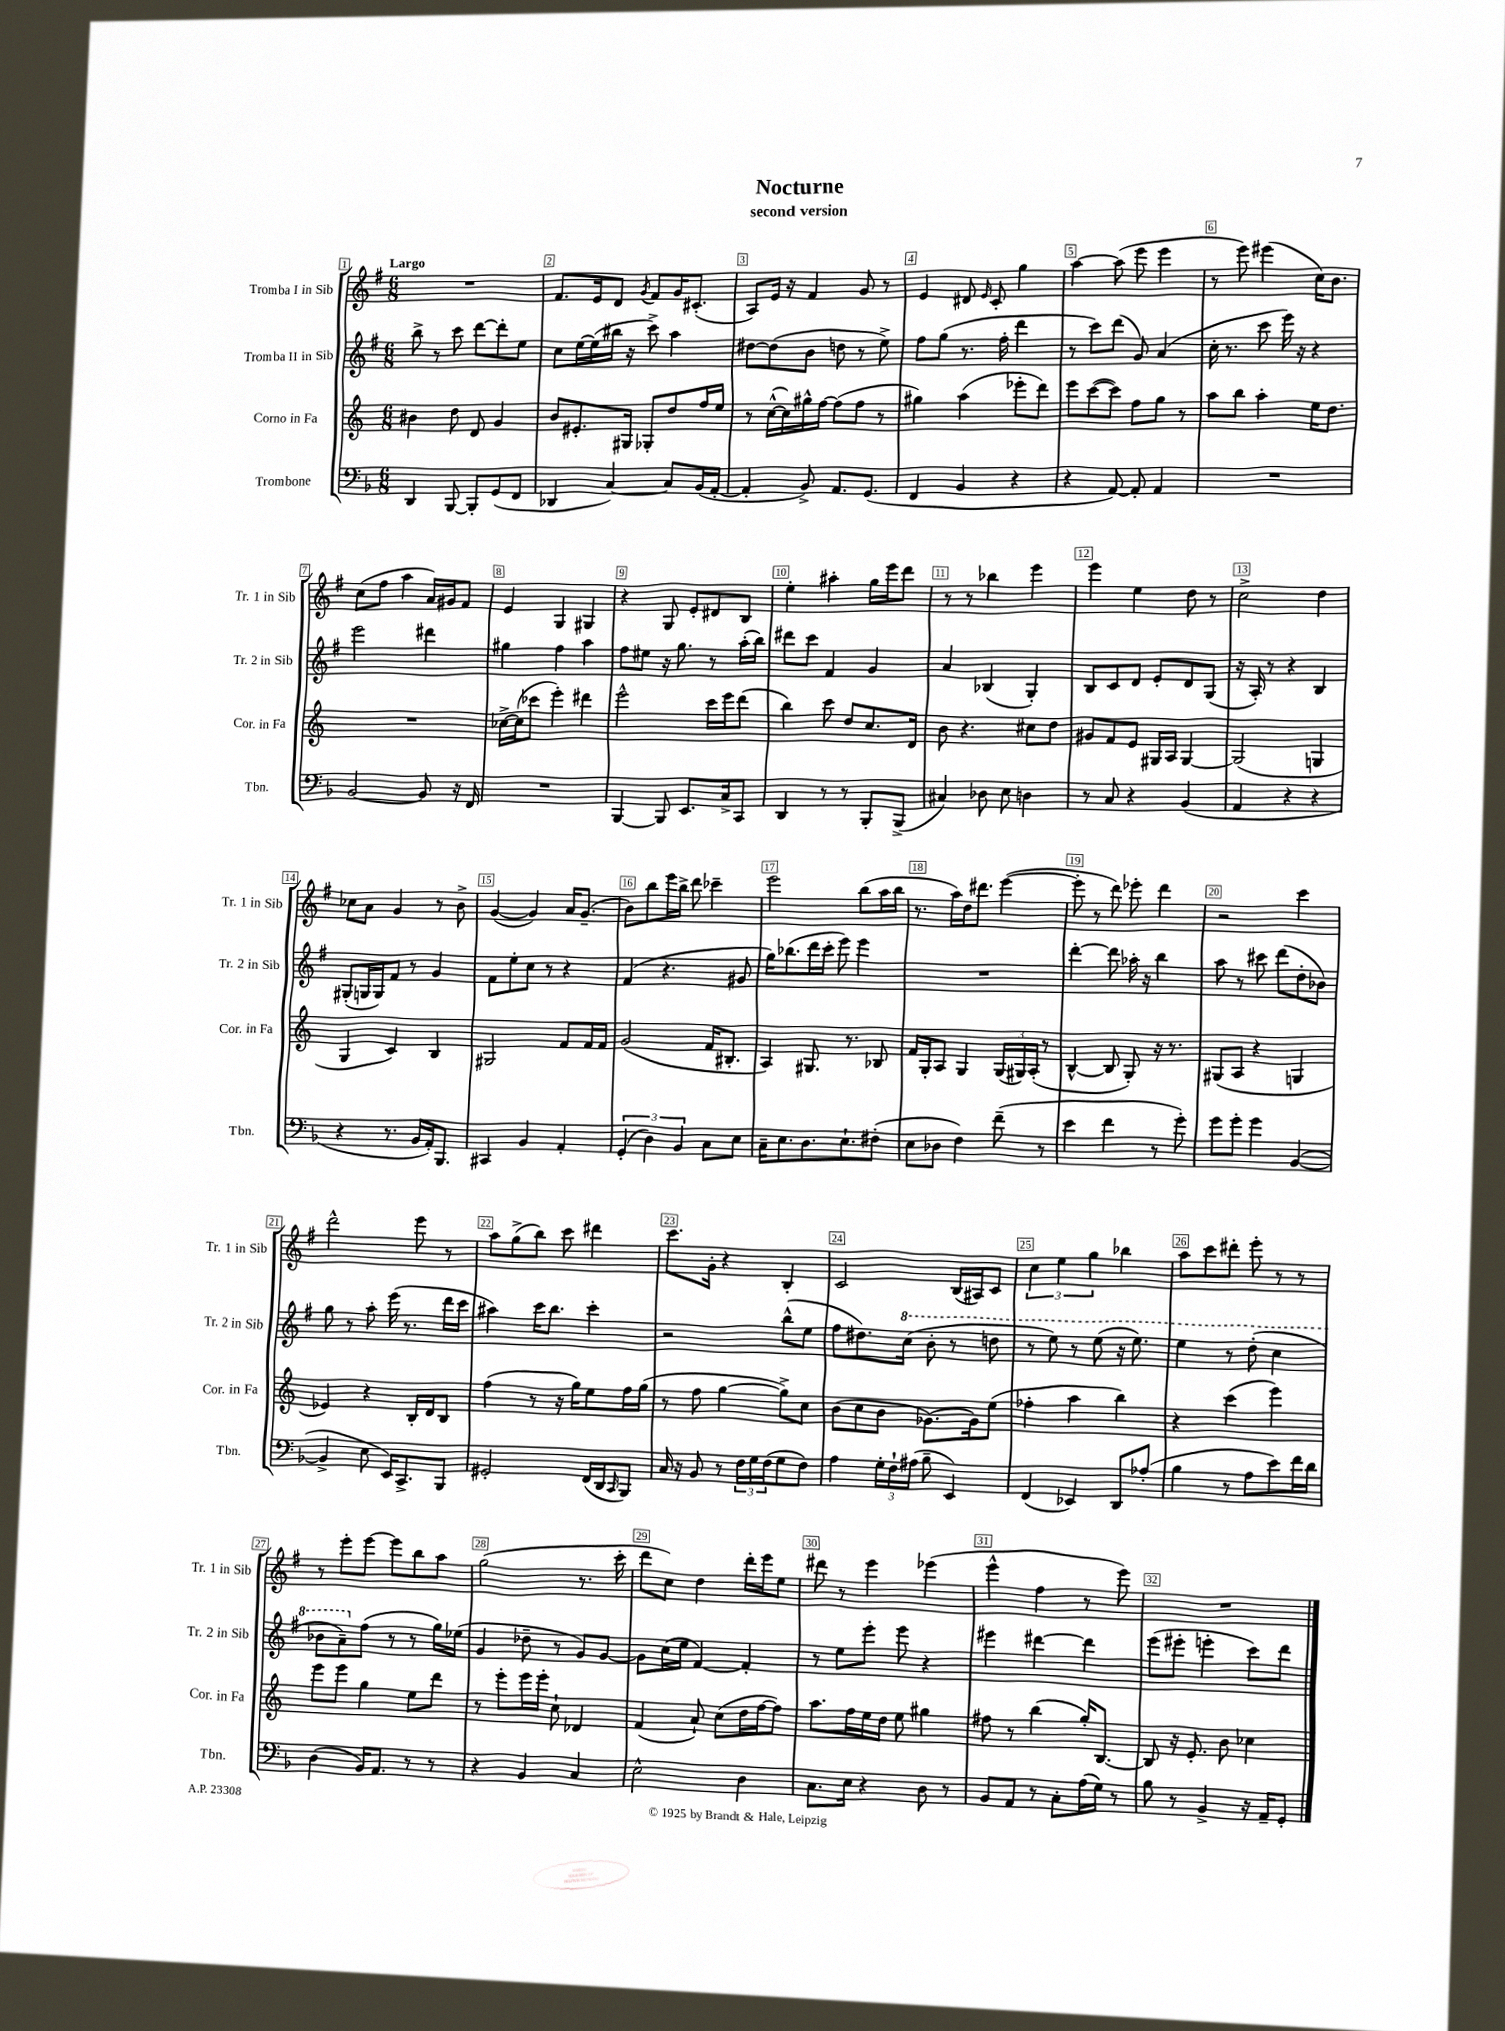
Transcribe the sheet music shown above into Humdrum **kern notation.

**kern	**kern	**kern	**kern
*part4	*part3	*part2	*part1
*staff4	*staff3	*staff2	*staff1
*I"Trombone	*I"Corno in Fa	*I"Tromba II in Sib	*I"Tromba I in Sib
*I'Tbn.	*I'Cor. in Fa	*I'Tr. 2 in Sib	*I'Tr. 1 in Sib
*clefF4	*clefG2	*clefG2	*clefG2
*k[b-]	*k[]	*k[f#]	*k[f#]
*M6/8	*M6/8	*M6/8	*M6/8
=1	=1	=1	=1
!	!	!	!LO:TX:a:B:t=Largo
4DD/	4b#X\	8bb^\	2.r
.	.	8r	.
[8BBB-/	8dd\	8ccc\	.
8BBB-'/L]	8d/	[8ddd\L	.
(8GG/	4g/	8ddd'\]	.
8FF/J	.	8ee\J	.
=2	=2	=2	=2
4DD-X/	8b/L	8cc\L	8.f#/L
.	8.e#X'/	[16ee\L	.
.	.	(16ee\]	16e/k
[4C/)	.	16bb#X\JJ	8d/J
.	16G#X/Jk	16r	.
.	.	.	8qg/
.	8G-X'/L	8ccc^\)	8f#/L
8C/L]	8dd/	4aa\	16g/K
.	.	.	(8.c#X'/J
(16BB-/L	16ff/L	.	.
[16AA'/JJ	16ee/JJ	.	.
=3	=3	=3	=3
4AA'/]	8r	[8dd#X\L	8A/L)
.	([16cc^^\LL	(8dd#\]	16e/Jk
.	16cc\])	.	16r
8BB-^/)	16gg#X^^\	8b\J	4f#/
.	[16ff\JJ	.	.
8.AA/L	(8ff\L]	8ddn\	.
.	8ff\J	8r	8g/
(8.GG/J	.	.	.
.	8r	8ee^\)	8r
=4	=4	=4	=4
4FF/	4gg#X\)	8ff#\L	4e/
.	.	(8gg\J	.
4BB-/	(4aa\	8.r	8d#X/
.	.	.	16qqe/
.	.	.	8c'/
.	.	16ff#'\	.
4r	8eee-X'\L	4ddd\	4gg\
.	8ddd\J)	.	.
=5	=5	=5	=5
4r	8eee\L	8r	[4aa\
.	([8ccc\	8ccc\L)	.
[8AA/)	8ccc\J])	(8ddd\J	(8aa\]
8AA'/]	8ff\L	8g/)	8eee\
4AA/	8gg\J	(4a/	4eee\
.	8r	.	.
=6	=6	=6	=6
2.r	8aa\L	16cc'\	8r
.	.	8.r	.
.	8bb\J	.	8eee\)
.	4aa'\	8ccc\	(4eee#X\
.	.	16eee\)	.
.	.	16r	.
.	16ee\KL	4r	16cc\KL)
.	8.dd\J	.	8.b\J
!!LO:LB:g=z
=7	=7	=7	=7
[2BB-/	2.r	2eee\	(8cc\L
.	.	.	8ff#\J
.	.	.	4aa\
8BB-/]	.	4ddd#X\	16a/LL)
.	.	.	16g#X/J
16r	.	.	8f#/J
16FF/	.	.	.
=8	=8	=8	=8
2.r	[16cc-X^\LL	4gg#X\	4e/
.	(16cc-\J]	.	.
.	8ccc-X\J	.	.
.	4eee'\)	4ff#\	4G/
.	4ddd#X\	4aa\	4G#X/
=9	=9	=9	=9
[4BBB-/	2eee^^\	8ff#\L	4r
.	.	8ee#X\J	.
8BBB-/]	.	16r	8G/
.	.	8.gg\	.
8.EE/L	.	.	8e'/L
.	16ccc\LL	8r	8d#X/
16C^/k	16eee\J	.	.
8CC/J	(8ddd\J	(16aa'\LL	8B/J
.	.	16bb\JJ)	.
=10	=10	=10	=10
4DD/	4bb\)	8ddd#X\L	4ee'\
.	.	8ccc\J	.
8r	8ccc\	4f#/	4aa#X'\
8r	8dd/L	.	.
8BBB-'/L	8.cc/	4g/	16gg\LL
.	.	.	16eee\J
(8BBB-^/J	.	.	8ddd\J
.	16d/Jk	.	.
=11	=11	=11	=11
4C#X/)	8b\	4a/	8r
.	4.r	.	8r
8D-X\	.	(4B-X/	4bb-X\
8E\	.	.	.
4Dn\	8cc#X\L	4G'/)	4eee\
.	8dd\J	.	.
=12	=12	=12	=12
8r	8g#X/L	8B/L	4eee\
8C/	8f/	8c/	.
4r	8e/J	8d/J	4ee\
.	16G#X/LL	8e'/L	.
.	16A/JJ	.	.
(4BB-/	[4G#/	8d/	8dd\
.	.	(8G/J	8r
=13	=13	=13	=13
4AA/	(2G#/]	16r	2cc^\
.	.	16A'/)	.
.	.	8r	.
4r	.	4r	.
4r	4Gn/	4B/	4dd\
!!LO:LB:g=z
=14	=14	=14	=14
4r	4G/	(8G#X'/L	8cc-X\L
.	.	16Gn/L	8a\J
.	.	16G/J)	.
8.r	4c/)	8f#/J	4g/
.	.	8r	.
16BB-/LL	.	.	.
16AA'/J)	4B/	4g/	8r
8.BBB-/J	.	.	.
.	.	.	8b^\
=15	=15	=15	=15
4CC#X/	2G#X/	8f#\L	([4g/
.	.	8ee'\	.
4BB-/	.	8cc\J	4g/])
.	.	8r	.
4AA'/	8f/L	4r	16a/KL
.	.	.	(8.g~/J
.	16f/L	.	.
.	16f/JJ	.	.
=16	=16	=16	=16
(6GG'/	(2g/	(4f#/	8b\L)
.	.	.	8bb\
6D\)	.	.	.
.	.	4.r	16eee\L
.	.	.	16bb^\JJ
6BB-/	.	.	.
.	.	.	8ddd\
8C\L	16f/KL	.	4ccc-X~\
.	8.B#X'/J	.	.
8E\J	.	8g#X/	.
=17	=17	=17	=17
16C~\KL	4A/)	16gg\KL)	2eee\
8.E\	.	(8.bb-X\	.
8.D\	8.G#X/	16ddd\L	.
.	.	16ccc'\JJ	.
.	.	8eee\)	.
8.E`\	8.r	.	.
.	.	4eee\	(8bb\L
(8F#X'\J	8B-X/	.	16aa\L
.	.	.	16bb\JJ
=18	=18	=18	=18
8E\L	16f/LL	2.r	8.r
.	16G'/J	.	.
8D-X\J	8A/J	.	.
.	.	.	16aa\LL)
4F\)	4G/	.	16dd\J
.	.	.	8.ddd#X\J
(8f~\	(24G/LL	.	([4eee\
.	24G#X/)	.	.
.	(24A'/JJ	.	.
8r	8r	.	.
=19	=19	=19	=19
4e\	[4B^^/	[4ddd'\	8eee'\]
.	.	.	8r
4f\	8B/]	8ddd\]	8ddd\)
.	8G'/)	16aa-X'\	8eee-X'\
.	.	16r	.
8r	16r	4bb\	4ddd\
.	8.r	.	.
8g'\)	.	.	.
=20	=20	=20	=20
8g\L	(8G#X/L	8aa\	2r
8g'\J	8A/J	8r	.
4g\	4r	8ccc#X\	.
.	.	(8ddd\L	.
([4BB-/	4Gn/	8dd'\	4ccc\
.	.	8b-X\J)	.
!!LO:LB:g=z
=21	=21	=21	=21
4BB-^/]	4e-X/)	8gg\	2ddd^^\
.	.	8r	.
8E\	4r	8aa'\	.
16EE/KL)	.	(16eee\	.
8.CC^/	.	8.r	.
.	16B'/LL	.	8eee\
.	16d/J	.	.
8BBB-/J	8B/J	16ddd\LL	8r
.	.	16ccc\JJ	.
=22	=22	=22	=22
2GG#X'/	(4ff\	4aa#X\)	8aa\L
.	.	.	(8gg^\
.	8r	16ccc\KL	8bb\J)
.	.	8.bb\J	.
.	16r	.	8ccc\
.	16gg\KL)	.	.
(16FF/LL	8ee\	4ccc'\	4ddd#X\
16DD/J	.	.	.
16qqCC/	.	.	.
8BBB-/J)	16ff\L	.	.
.	(16gg\JJ	.	.
=23	=23	=23	=23
16C/	8r	2r	8.ccc\L
16r	.	.	.
8BB-/	8ff\	.	.
.	.	.	16g'\Jk
8r	[4gg\	.	4r
24F\LL	.	.	.
24G\	.	.	.
(24F\J	.	.	.
8G\	8gg^\L])	(8bb^^\L	4B'/
8F\J)	8cc\J	8ee\J	.
=24	=24	=24	=24
4A\	(8b\L	8ff#\L	2c/
.	8cc\	8.dd#X\)	.
24G'\LL	8b\J	.	.
24F`\	.	.	.
*	*	*8va	*
.	.	(16ccc\Jk	.
(24A#X\JJ	.	.	.
8B-~\	[8.g-X\L)	8bb'\	.
4EE/)	.	8r	(16B/LL
.	16g-\k]	.	16A#X/J)
.	(8ee\J	8dddn\	8c/J
=25	=25	=25	=25
(4FF/	4ff-X'\	8r	6cc\
.	.	8eee\)	.
.	.	.	6ee\
4EE-X/)	4aa\	8r	.
.	.	.	6gg\
.	.	(8eee\	.
8DD/L	4bb\)	16r	4bb-X\
.	.	8.eee\)	.
(8A-X'/J	.	.	.
=26	=26	=26	=26
4B-\	4r	4eee\	8aa\L
.	.	.	8ccc\
8r	(4ccc\	8r	8ddd#X'\J
8A\L	.	(8ddd'\	8eee'\
8e\)	4eee\)	4ccc\	8r
16f\L	.	.	8r
16d\JJ	.	.	.
!!LO:LB:g=z
=27	=27	=27	=27
(4D\	8eee\L	8bb-X\L	8r
.	8eee\J	8aa~\)	8eee'\L
*	*	*X8va	*
16BB-/KL)	4gg\	(8ff#\J	[8eee\J
8.AA/J	.	.	.
.	.	8r	8eee\L]
8r	8ee\L	8r	8bb\
8r	8ddd\J	16gg\LL)	8aa\J
.	.	(16ee-X\JJ	.
=28	=28	=28	=28
4r	8r	4g/	(2gg\
.	8eee'\L	.	.
4BB-/	16eee\L	8dd-X~\	.
.	16eee'\JJ	.	.
.	8cc`\	8r	.
4C/	4d-X/	8g/L)	8.r
.	.	[8g/J	.
.	.	.	16ccc'\
=29	=29	=29	=29
2E^^\	(4f/	8g\L]	8ddd\L
.	.	(16cc\L	8cc\J)
.	.	16ee\JJ	.
.	8a`/)	[4f#/)	4dd\
.	(8cc\L	.	.
4D\	16dd\L	4f#'/]	16ddd'\LL
.	[16ff\J	.	16eee\J
.	8ff\J])	.	8ee\J
=30	=30	=30	=30
8.C\L	8.aa\L	8r	8ddd#X\
.	.	8ee\L	8r
16E\Jk	16ff\L	.	.
4r	16ee\	8eee'\J	4eee\
.	16dd\JJ	.	.
.	8ee\	8eee\	.
8D\	4gg#X\	4r	(4eee-X\
8r	.	.	.
=31	=31	=31	=31
8BB-/L	8ff#X\	4eee#X\	4eee^^\
8AA/J	8r	.	.
8r	(4bb\	[4ddd#X\	4ff#\
8C'\L	.	.	.
(16A\L	16gg'/KL)	4ddd#\]	8r
16G\JJ)	[8.B/J	.	.
8r	.	.	8eee\)
=32	=32	=32	=32
8B-\	8B/]	(8eee\L	2.r
8r	16r	8eee#X'\J	.
.	8.e'/	.	.
4BB-^/	.	4eeen'\	.
.	8b\	.	.
16r	4cc-X\	8ccc\L)	.
16AA~/KL	.	.	.
8GG'/J	.	8ddd\J	.
==	==	==	==
*-	*-	*-	*-
